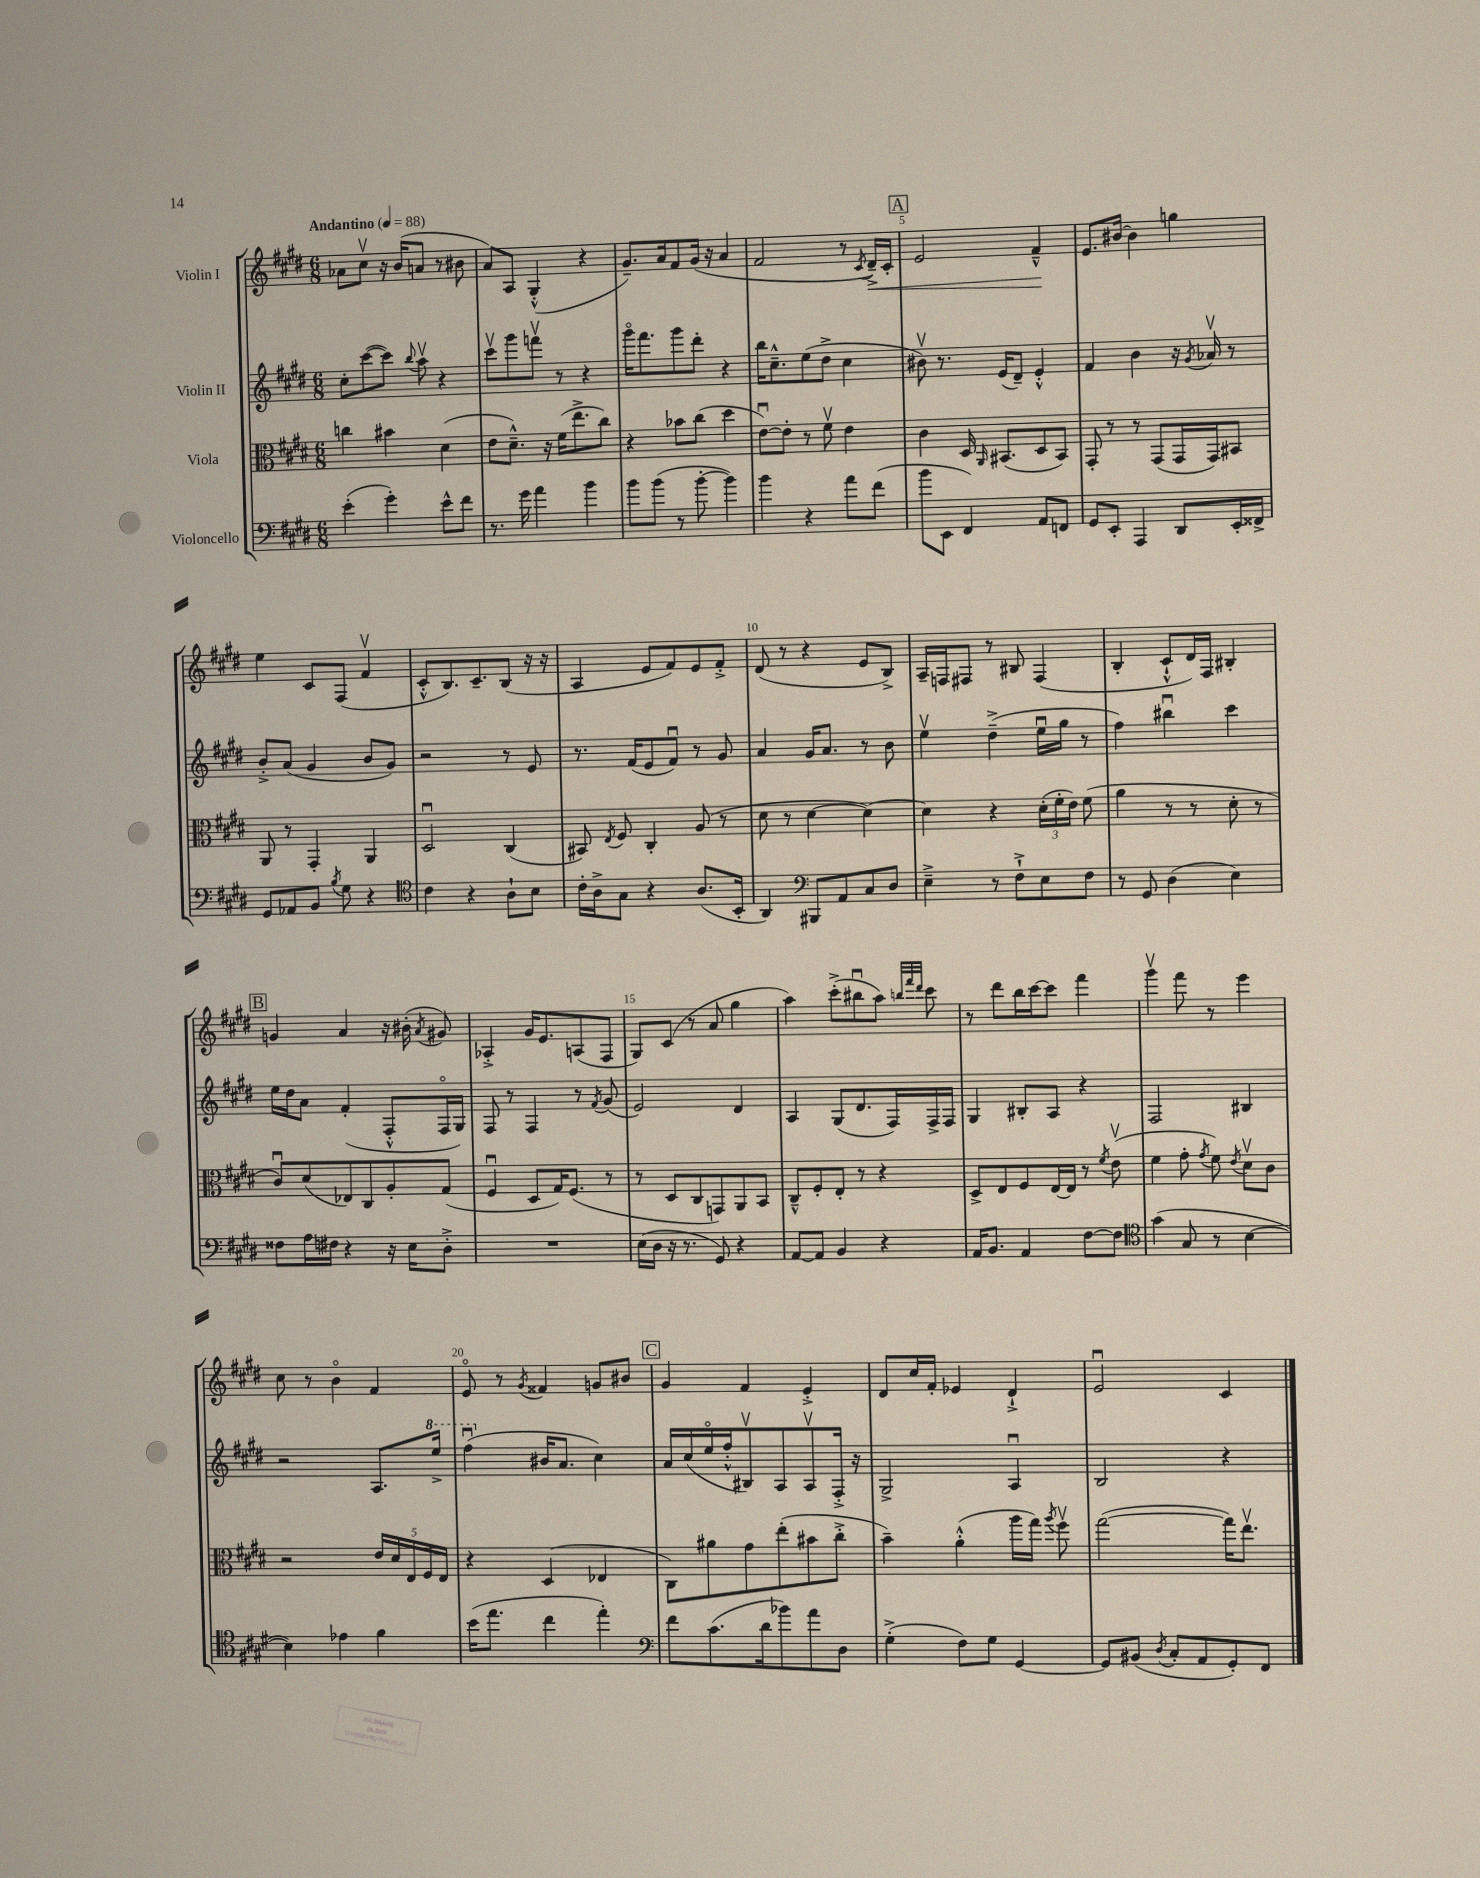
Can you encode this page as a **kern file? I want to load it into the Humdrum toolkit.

**kern	**kern	**kern	**kern	**dynam
*part4	*part3	*part2	*part1	*part1
*staff4	*staff3	*staff2	*staff1	*staff1
*I"Violoncello	*I"Viola	*I"Violin II	*I"Violin I	*
*clefF4	*clefC3	*clefG2	*clefG2	*
*k[f#c#g#d#]	*k[f#c#g#d#]	*k[f#c#g#d#]	*k[f#c#g#d#]	*
*M6/8	*M6/8	*M6/8	*M6/8	*
*MM88	*MM88	*MM88	*MM88	*
=1	=1	=1	=1	=1
!	!	!	!LO:TX:a:B:t=Andantino	!
(4e'\	4ccn\	8cc#'\L	8a-X\L	.
.	.	([8ccc#\	8cc#v\J	.
4g#'\)	4b#X\	8ccc#\J])	16r	.
.	.	.	(16b/KL	.
.	.	8qqbb/	.	.
.	.	8aav\	8an/J	.
8e^^\L	(4d#\	4r	8r	.
8f#\J	.	.	8b#X\	.
=2	=2	=2	=2	=2
8.r	8e\L	8ccc#v\L	8a/L)	.
.	8.d#~^^\J)	8ggg#\	8A/J	.
16g#\	.	.	.	.
4a\	.	8fffnv\J	(4G#'^^/	.
.	16r	.	.	.
.	(16f#\KL	8r	.	.
.	8.ee^\	.	.	.
4b\	.	4r	4r	.
.	8cc#\J)	.	.	.
=3	=3	=3	=3	=3
8b\L	4r	16ggg#\KL	8.g#~/L)	.
.	.	8.fff#\	.	.
(8b\J	.	.	.	.
.	.	.	16a/k	.
8r	8b-X\L	8ggg#\	8f#/	.
[8b'\	(8cc#\J	8ddd#'\J	(16g#/Jk	.
.	.	.	16r	.
4b\])	4dd#\	4r	4a/	.
=4	=4	=4	=4	=4
4b\	[8eu\L)	16bb\KL	2f#/	.
.	.	8.cc#~^^\	.	.
.	8e'\J]	.	.	.
4r	8r	(8ee\	.	.
.	8f#v\	8dd#^\J	.	.
8a\L	4e\	4cc#\	8r	.
.	.	.	8qc#/	.
!	!	!	!	!LO:HP:b
(8f#\J	.	.	16d#~^/LL)	<
.	.	.	16c#'/JJ	.
!!LO:REH:place=s1:t=A
=5	=5	=5	=5	=5
8b\L	4c#\	8b#Xv\)	2e/	.
8EE\J	.	8.r	.	.
4FF#/)	16D#/	.	.	.
.	16qqAA/	.	.	.
.	(8.BB#X/L	(16e/KL	.	.
.	.	8d#~/J)	.	.
8AA/L	8D#/	4e'^^/	4f#~^^/	.
8FFn/J	8BB#/J)	.	.	.
.	.	.	.	[
=6	=6	=6	=6	=6
8GG#/L	8GG#'/	4f#/	8.e/L	.
8EE'/J	8r	.	.	.
.	.	.	[16b#X/Jk	.
4AAA/	8r	4b\	4b#\]	.
.	(8GG#/L	.	.	.
8DD#/L	16GG#/L	16r	4ggn\	.
.	.	8qg#/	.	.
.	16GG#/J)	16a-Xv/	.	.
16EE'/L	8BB#X/J	8r	.	.
16FF##X^/JJ	.	.	.	.
!!LO:LB:g=z
=7	=7	=7	=7	=7
8GG#/L	8AA/	8b'^/L	4ee\	.
8AA-X/	8r	(8a/J	.	.
8BB/J	4GG#'/	4g#/	8c#/L	.
8qB/	.	.	.	.
8G#\	.	.	(8F#/J	.
4r	4AA/	8b/L	4f#v/	.
.	.	8g#/J)	.	.
=8	=8	=8	=8	=8
*clefC4	*	*	*	*
4c#\	2D#u/	2r	8c#'^^/L	.
.	.	.	8.B/)	.
4r	.	.	.	.
.	.	.	8.c#~/	.
8A`\L	(4C#/	8r	(8B/J	.
8B\J	.	8e/	16r	.
.	.	.	16r	.
=9	=9	=9	=9	=9
16c#'\LL	8BB#X/)	8.r	4A/	.
16A^\J	.	.	.	.
.	8qE/	.	.	.
8G#\J	8F#/	.	.	.
.	.	(16f#/KL	.	.
4r	4C#'/	8e/	8e/L	.
.	.	8f#u/J)	8f#/)	.
(8.A/L	(8A/	8r	8e/	.
.	8r	8g#/	8f#'^/J	.
16BB'/Jk	.	.	.	.
=10	=10	=10	=10	=10
4AA/)	8d#\	4a/	(8d#/	.
.	8r	.	8r	.
*clefF4	*	*	*	*
8BBB#X/L	[4d#\	16g#/KL	4r	.
.	.	8.a/J	.	.
8AA/	.	.	.	.
8C#/	4d#\_)	8r	8e/L	.
8D#/J	.	8b\	8B^/J)	.
=11	=11	=11	=11	=11
4E~^\	4d#\]	4eev\	16A~/LL	.
.	.	.	16Fn/J	.
.	.	.	8F#X/J	.
8r	4r	(4dd#~^\	8r	.
8F#`^\L	.	.	8B#X/	.
8E\	(24d#'\LL	16eeu\LL	(4F#/	.
.	24f#'\	.	.	.
.	.	16gg#\JJ	.	.
.	24e\JJ)	.	.	.
8F#\J	(8f#\	8r	.	.
=12	=12	=12	=12	=12
8r	4a\	4ff#\)	4B'/	.
8GG#/	.	.	.	.
(4D#\	8r	4bb#Xu\	8c#`^^/L	.
.	8r	.	16d#/L)	.
.	.	.	16F#/JJ	.
4E\)	8d#'\	4ccc#\	4B#X'/	.
.	8r	.	.	.
!!LO:LB:g=z
!!LO:REH:place=s1:t=B
=13	=13	=13	=13	=13
8F##X\L	8c#u/L)	16ee\LL	4gn/	.
.	.	16dd#\J	.	.
16A\L	(8d#/	8a\J	.	.
16F#X\JJ	.	.	.	.
4r	8E-X/)	(4f#'/	4a/	.
.	8C#/	.	.	.
16r	8A'/	8F#'^^/L	16r	.
16E\KL	.	.	(16b#X'\	.
.	.	.	8qa/	.
8D#'^\J	(8G#/J	16F#/L	8g#X/)	.
.	.	16G#/JJ)	.	.
=14	=14	=14	=14	=14
2.r	4F#u/	8F#/	4A-X'^/	.
.	.	8r	.	.
.	8D#/L	4F#/	16g#/KL	.
.	.	.	8.e/	.
.	16G#/K)	.	.	.
.	(8.F#/J	.	.	.
.	.	8r	(8An/	.
.	.	8qf#/	.	.
.	8r	(8g#/	8F#/J	.
=15	=15	=15	=15	=15
(16E\LL	8r	2e/)	8G#/L)	.
16D#\JJ	.	.	.	.
16r	8D#/L	.	(8c#/J	.
8.r	.	.	.	.
.	8C#/	.	8r	.
8GG#/)	8GGn/)	.	8a/	.
4r	8AA/	4d#/	4gg#\	.
.	8BB/J	.	.	.
=16	=16	=16	=16	=16
[8AA/L	8C#~^^/L	4A/	4aa\)	.
8AA/J]	8F#'/	.	.	.
4BB/	8E'/J	(8G#/L	(8ccc#'^\L	.
.	8r	8.d#/	8bb#Xu\	.
4r	4r	.	8aa\J)	.
.	.	16F#/L)	.	.
.	.	.	32qqbbn/LLL	.
.	.	.	32qqfff#/	.
.	.	.	32qqddd#/JJJ	.
.	.	16F#^/	8ccc#\	.
.	.	16F#/JJ	.	.
=17	=17	=17	=17	=17
16AA/KL	8D#^/L	4G#/	8r	.
8.BB/J	.	.	.	.
.	8E/	.	8ddd#\L	.
4AA/	8F#/	8B#X'/L	16bb\L	.
.	.	.	[16ccc#\J	.
.	[16E/L	8A/J	8ccc#\J]	.
.	16E/JJ]	.	.	.
[8F#\L	8r	4r	4fff#\	.
.	8qf#/	.	.	.
8F#\J]	(8ev\	.	.	.
=18	=18	=18	=18	=18
*clefC4	*	*	*	*
(4g#\	4f#\	2F#/	4ggg#v\	.
8G#/	8g#'\	.	8fff#\	.
.	8qg#/	.	.	.
8r	8f#\)	.	8r	.
.	8qe/	.	.	.
[4B\	8d#v\L	4B#X/	4eee\	.
.	8c#\J	.	.	.
!!LO:LB:g=z
=19	=19	=19	=19	=19
4B\])	2r	2r	8cc#\	.
.	.	.	8r	.
4e-X\	.	.	4b\	.
4f#\	20e/LL	8.A/L	4f#/	.
.	20d#/	.	.	.
.	20E/	.	.	.
.	20F#/	.	.	.
*	*	*8va	*	*
.	.	16eee^/Jk	.	.
.	20E/JJ	.	.	.
=20	=20	=20	=20	=20
(16b\KL	4r	(4fff#u\	8e/	.
8.ee\J	.	.	.	.
.	.	.	8r	.
.	.	.	8qg#/	.
*	*	*X8va	*	*
4cc#\	(4D#/	16b#X/KL	4f##X/	.
.	.	8.a/J	.	.
4ee'\)	4E-X/	4cc#\)	8gn/L	.
.	.	.	8b#X/J	.
!!LO:REH:place=s1:t=C
=21	=21	=21	=21	=21
*clefF4	*	*	*	*
8f#\L	8C#\L)	16a/LL	4g#/	.
.	.	(16cc#/	.	.
(8.c#\	8a#X\	16ee/	.	.
.	.	16ff#'^^/J	.	.
.	8g#\	8B#Xv/)	4f#/	.
16d#\k	.	.	.	.
8b-X\)	(8ee'\	8A/	.	.
8a\	8b#X\	8Av/	4e'^/	.
8D#\J	8cc#'^\J	16F#'^/Jk	.	.
.	.	16r	.	.
=22	=22	=22	=22	=22
(4G#'^\	4b~\)	2G#^/	8d#/L	.
.	.	.	16cc#/L	.
.	.	.	16f#'/JJ	.
8F#\L)	(4a'^^\	.	4e-X/	.
8G#\J	.	.	.	.
[4GG#/	16aa\LL	4Au/	4d#`^/	.
.	16gg#\JJ)	.	.	.
.	8qaa/	.	.	.
.	8ff#v\	.	.	.
=23	=23	=23	=23	=23
8GG#/L]	([2gg#\	2B/	2eu/	.
(8BB#X/J	.	.	.	.
8qD#/	.	.	.	.
8C#'/L	.	.	.	.
8AA/	.	.	.	.
8GG#'/)	16gg#\KL])	4r	4c#/	.
.	8.eev\J	.	.	.
8FF#/J	.	.	.	.
==	==	==	==	==
*-	*-	*-	*-	*-
